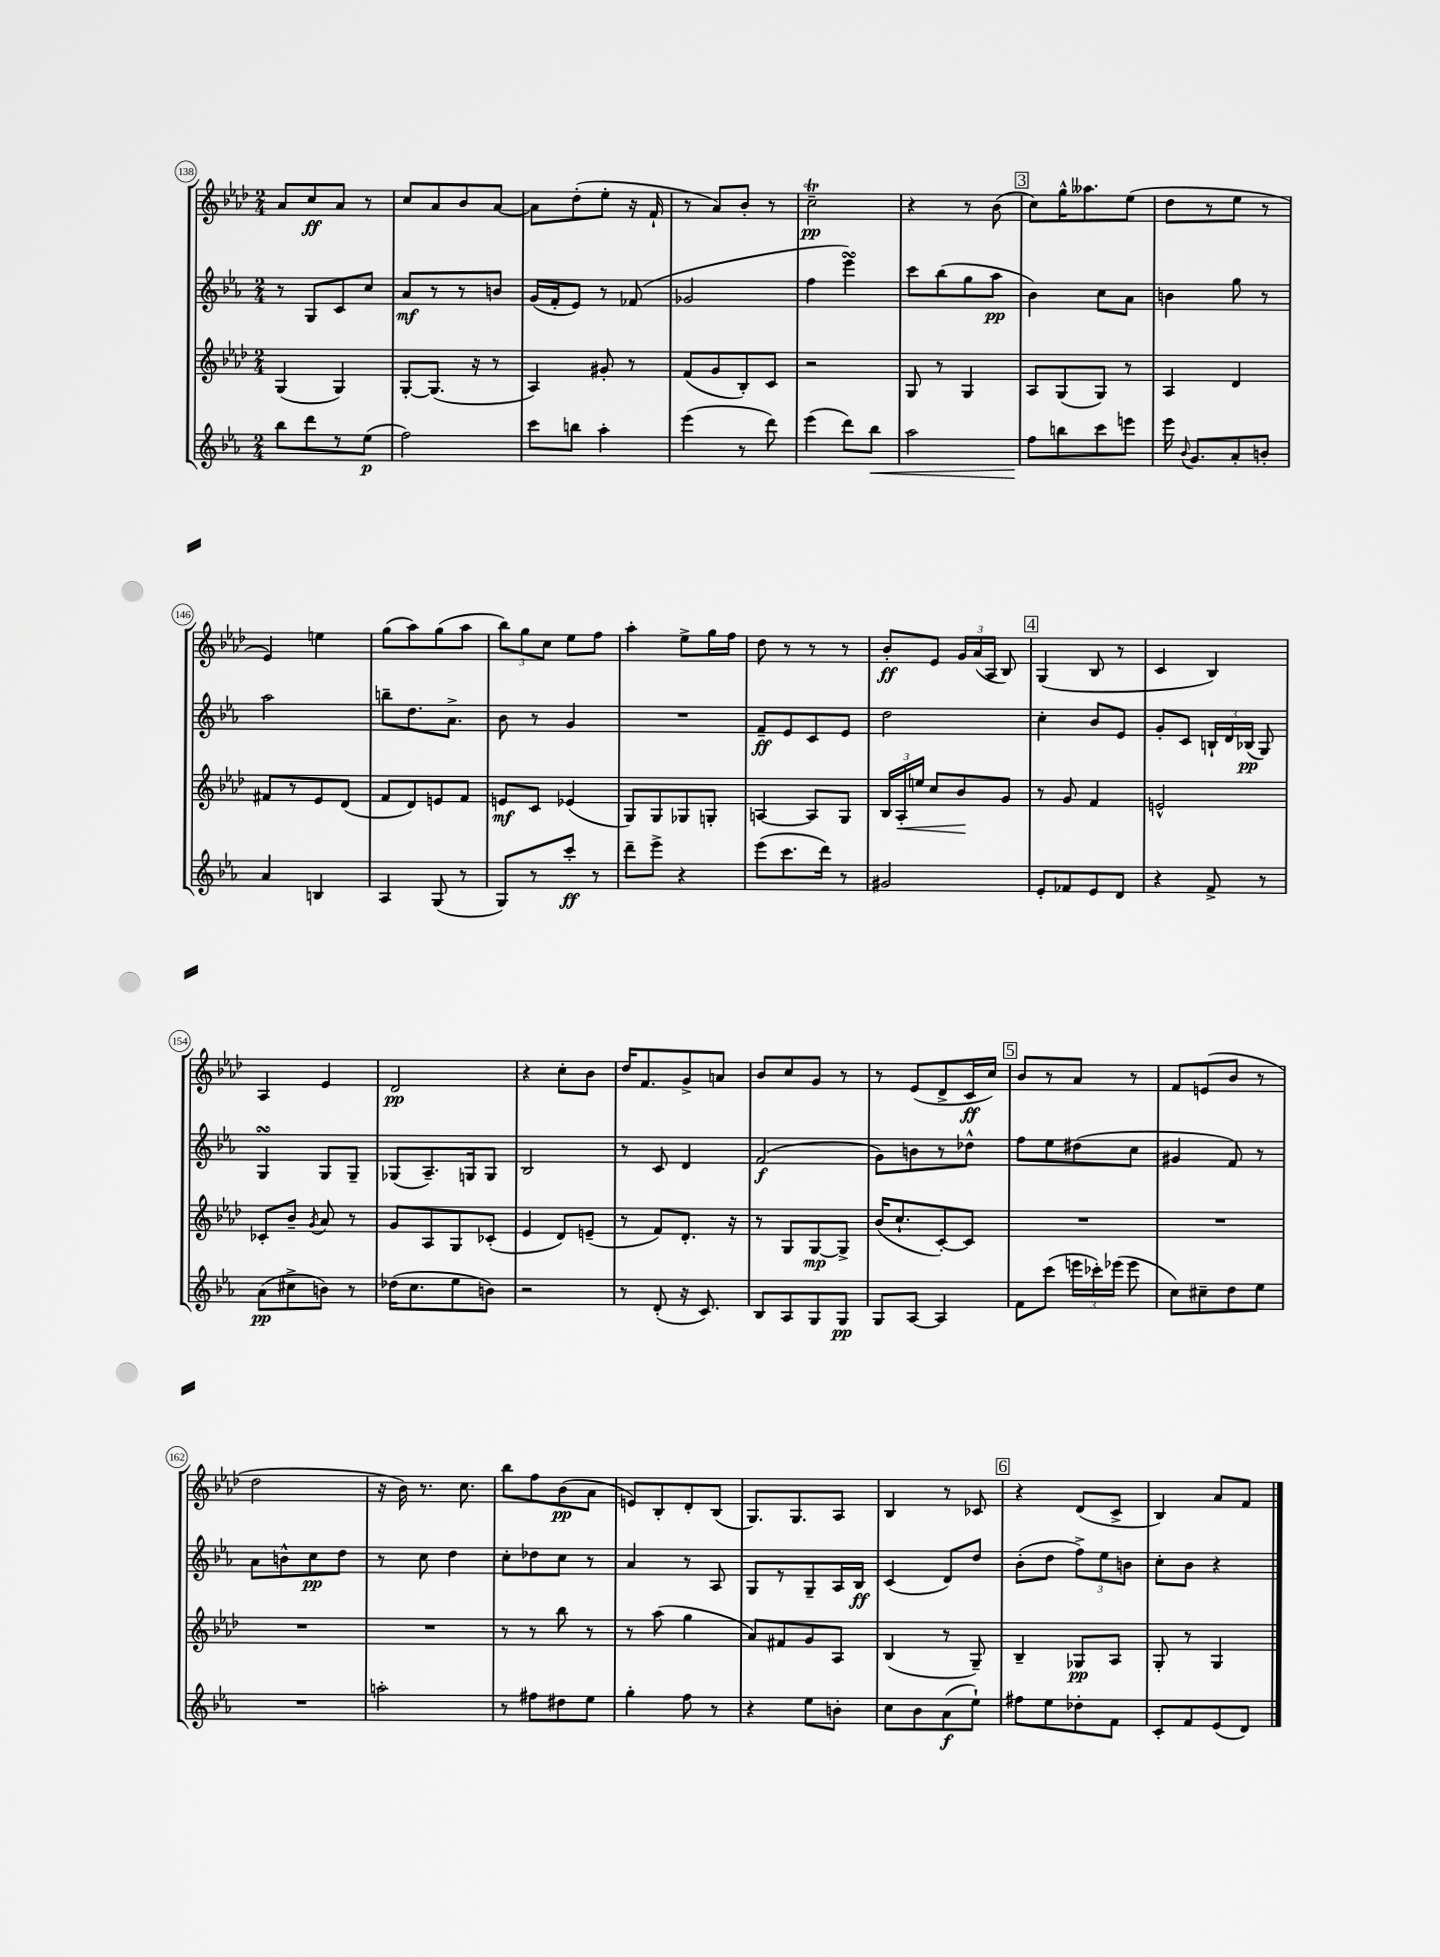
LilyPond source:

<<
\new StaffGroup <<
\new Staff = "s0" {
    \clef treble \key aes \major \numericTimeSignature \time 2/4
    \autoBeamOff aes'8[ c''8\ff aes'8] r8 |
    c''8[ aes'8 bes'8 aes'8]~ |
    aes'8[ des''8-.( ees''8]-. r16 f'16-! |
    r8 aes'8[) bes'8]-. r8 |
    c''2--\trill\pp |
    r4 r8 bes'8( |
    \mark \markup { \box "3" } c''8[) g''16-^ aeses''8. ees''8]( |
    des''8[ r8 ees''8] r8 |
    ees'4) e''4 |
    g''8[( aes''8) g''8( aes''8] |
    \tuplet 3/2 { bes''8[) g''8 c''8] } ees''8[ f''8] |
    aes''4-. ees''8[-> g''16 f''16] |
    des''8 r8 r8 r8 |
    bes'8[-.\ff ees'8] \tuplet 3/2 { g'16[ aes'16( aes16] } bes8) |
    \mark \markup { \box "4" } g4( bes8 r8 |
    c'4 bes4) |
    aes4 ees'4 |
    des'2\pp |
    r4 c''8[-. bes'8] |
    des''16[ f'8. g'8-> a'8] |
    bes'8[ c''8 g'8] r8 |
    r8 ees'8[( des'8-> c'16\ff c''16]) |
    \mark \markup { \box "5" } bes'8[ r8 aes'8] r8 |
    f'8[ e'8( bes'8] r8 |
    des''2 |
    r16 bes'16) r8. c''8. |
    bes''8[ f''8 bes'8\pp( aes'8] |
    e'8[) bes8-. des'8-. bes8]( |
    g8.[) g8. aes8] |
    bes4 r8 ces'8 |
    \mark \markup { \box "6" } r4 des'8[( c'8]-> |
    bes4) aes'8[ f'8] \bar "|." |
}
\new Staff = "s1" {
    \clef treble \key ees \major \numericTimeSignature \time 2/4
    \autoBeamOff r8 g8[ c'8 c''8] |
    aes'8[\mf r8 r8 b'8] |
    g'16[( f'16-. ees'8]) r8 fes'8( |
    ges'2 |
    f''4 ees'''4\turn) |
    c'''8[ bes''8( g''8 aes''8]\pp |
    \mark \markup { \box "3" } bes'4) c''8[ aes'8] |
    b'4 g''8 r8 |
    aes''2 |
    b''8[-- d''8. aes'8.]-> |
    bes'8 r8 g'4 |
    R2 |
    f'8[--\ff ees'8 c'8 ees'8] |
    d''2 |
    \mark \markup { \box "4" } c''4-. bes'8[ ees'8] |
    g'8[-. c'8] \tuplet 3/2 { b16[-! d'16 bes16]\pp( } g8) |
    g4\turn g8[ g8]-- |
    ges8[( aes8.--) g16 g8] |
    bes2 |
    r8 c'8 d'4 |
    f'2\f( |
    g'8[) b'8 r8 des''8]-^ |
    \mark \markup { \box "5" } f''8[ ees''8 dis''8( c''8] |
    gis'4 f'8) r8 |
    aes'8[ b'8-^ c''8\pp d''8] |
    r8 c''8 d''4 |
    c''8[-. des''8 c''8] r8 |
    aes'4 r8 aes8 |
    g8[ r8 g8-- aes16 bes16]\ff |
    c'4( d'8[) d''8] |
    \mark \markup { \box "6" } bes'8[-.( d''8] \tuplet 3/2 { f''8[->) ees''8 b'8] } |
    c''8[-. bes'8] r4 \bar "|." |
}
\new Staff = "s2" {
    \clef treble \key aes \major \numericTimeSignature \time 2/4
    \autoBeamOff g4( g4) |
    g8[~-. g8.]( r16 r8 |
    aes4) gis'8-. r8 |
    f'8[( g'8 bes8-.) c'8] |
    r2 |
    g8 r8 g4 |
    \mark \markup { \box "3" } aes8[ g8( g8]) r8 |
    aes4 des'4 |
    fis'8[ r8 ees'8 des'8]( |
    f'8[ des'8) e'8 f'8] |
    e'8[\mf c'8] ees'4( |
    g8[) g8 ges8 g8]-. |
    a4~ a8[ g8] |
    \tuplet 3/2 { bes16[ aes16-.\< e''16] } c''8[ bes'8\! g'8] |
    \mark \markup { \box "4" } r8 g'8 f'4 |
    e'2-^ |
    ces'8[-. bes'8]-- \acciaccatura { g'8 } aes'8 r8 |
    g'8[ aes8 g8 ces'8]-.( |
    ees'4 des'8[) e'8]--( |
    r8 f'8[) des'8.]-. r16 |
    r8 g8[ g8~\mp g8]-> |
    bes'16[( c''8.-! c'8~-.) c'8] |
    \mark \markup { \box "5" } R2 |
    R2 |
    R2 |
    R2 |
    r8 r8 bes''8 r8 |
    r8 aes''8( g''4 |
    aes'8[) fis'8 g'8 aes8] |
    bes4( r8 g8--) |
    \mark \markup { \box "6" } bes4-- ges8[\pp aes8] |
    g8-. r8 g4 \bar "|." |
}
\new Staff = "s3" {
    \clef treble \key ees \major \numericTimeSignature \time 2/4
    \autoBeamOff bes''8[ d'''8 r8 ees''8]\p( |
    f''2) |
    c'''8[ b''8] aes''4-. |
    ees'''4( r8 d'''8) |
    ees'''4( d'''8[) bes''8]\< |
    aes''2 |
    \mark \markup { \box "3" } f''8[\! b''8 c'''8 e'''8] |
    ees'''16 \appoggiatura { bes'8 } g'8.[ aes'8-. b'8]-. |
    aes'4 b4 |
    aes4 g8( r8 |
    g8[) r8 c'''8]-.\ff r8 |
    d'''8[-- ees'''8]-> r4 |
    ees'''8[( c'''8. d'''16]) r8 |
    gis'2 |
    \mark \markup { \box "4" } ees'8[-. fes'8 ees'8 d'8] |
    r4 f'8-> r8 |
    aes'8[\pp( cis''8-> b'8]) r8 |
    des''16[( c''8. ees''8 b'8]) |
    r2 |
    r8 d'8-.( r16 c'8.) |
    bes8[ aes8 g8 g8]\pp |
    g8[ aes8]~ aes4 |
    \mark \markup { \box "5" } f'8[ c'''8]( \tuplet 3/2 { e'''16[ ces'''16-.) ees'''16]( } ees'''8 |
    c''8[) cis''8-- d''8 ees''8] |
    R2 |
    a''2-. |
    r8 fis''8[ dis''8 ees''8] |
    g''4-. f''8 r8 |
    r4 ees''8[ b'8]-. |
    c''8[ bes'8 aes'8\f( ees''8]-!) |
    \mark \markup { \box "6" } fis''8[ ees''8 des''8-. f'8] |
    c'8[-. f'8 ees'8( d'8]) \bar "|." |
}
>>
>>
\layout { \context { \Score currentBarNumber = #138 \override BarNumber.stencil = #(make-stencil-circler 0.1 0.3 ly:text-interface::print) } }
